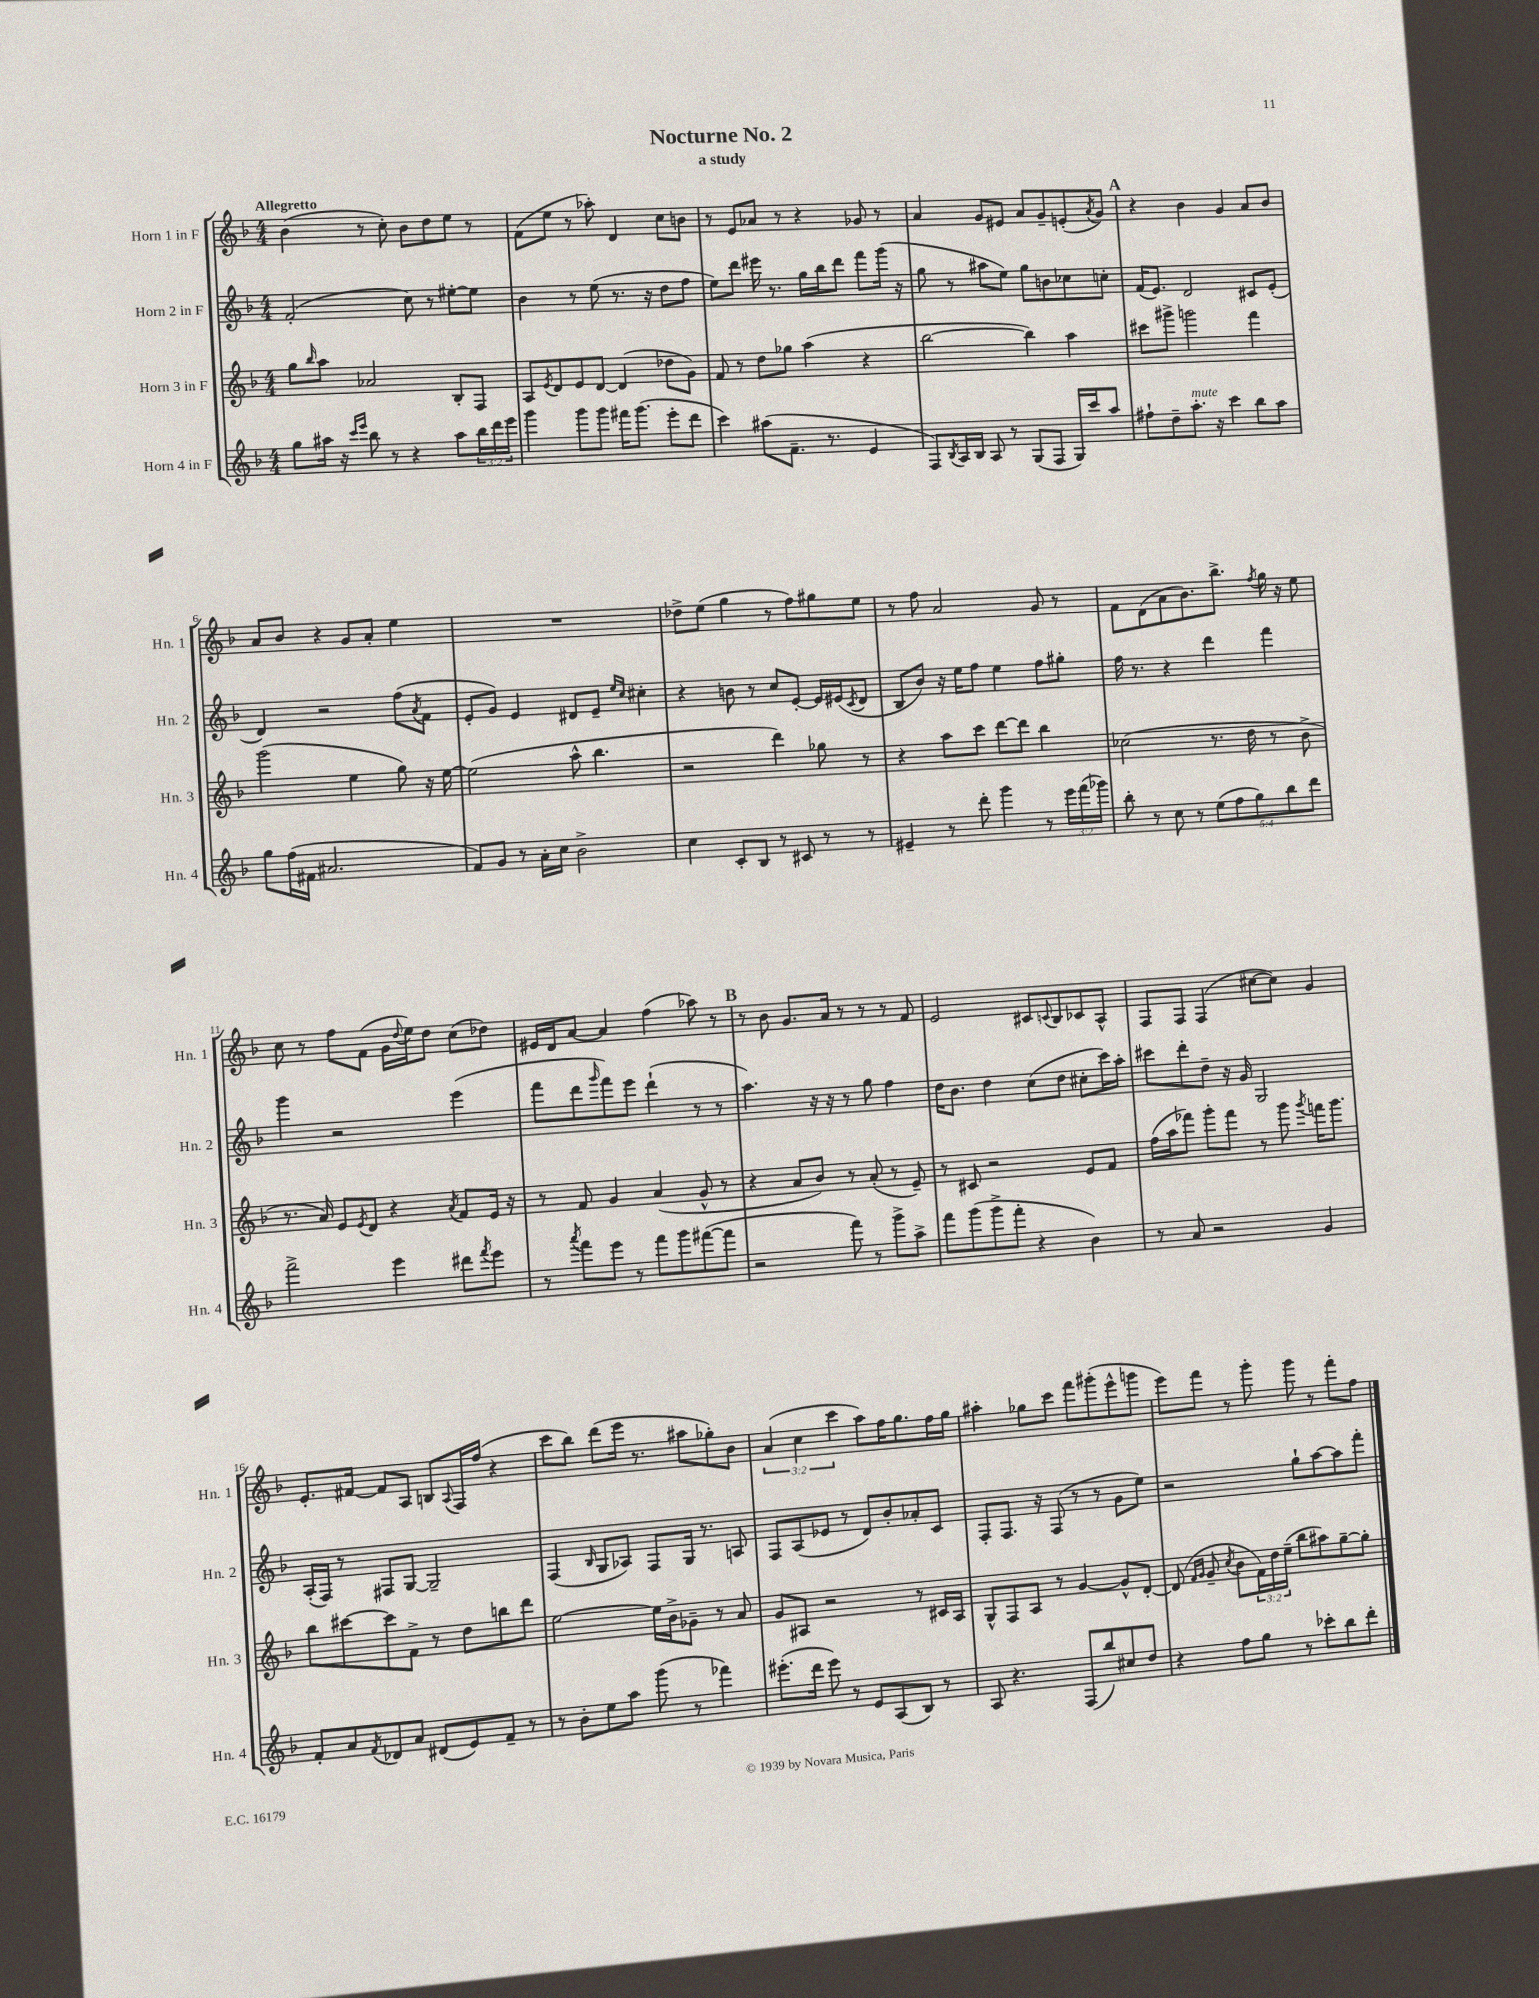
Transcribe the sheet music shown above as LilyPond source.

\header { title = "Nocturne No. 2" subtitle = "a study" }
<<
\new StaffGroup <<
\new Staff = "s0" \with { instrumentName = "Horn 1 in F" shortInstrumentName = "Hn. 1" } {
    \clef treble \key f \major \numericTimeSignature \time 4/4 \override Staff.TupletNumber.text = #tuplet-number::calc-fraction-text \tempo "Allegretto"
    bes'4( r8 c''8-.) bes'8 d''8 e''8 r8 |
    f'8( e''8 r8 aes''8-.) d'4 c''8 b'8 |
    r8 e'8 aes'8 r8 r4 ges'8 r8 |
    a'4 g'8 eis'8 a'8 g'8-- e'8-.( \acciaccatura { a'8 } g'8) |
    \mark \markup { \bold "A" } r4 bes'4 g'4 a'8 bes'8 |
    a'8 bes'8 r4 g'8 a'8-. e''4 |
    R1 |
    des''8-> e''8( g''4 r8 f''8) gis''8 e''8 |
    r8 f''8 a'2 g'8 r8 |
    f'8 d'8( a'8 bes'8.) bes''8.-> \acciaccatura { f''8 } g''16 r16 e''8 |
    c''8 r8 f''8 f'8( g'16 \appoggiatura { d''8 } e''16) d''8 c''8( des''8) |
    eis'16 d'16 a'8~ a'4 f''4( aes''8) r8 |
    \mark \markup { \bold "B" } r8 bes'8 g'8. a'16 r8 r8 r8 f'8 |
    e'2 cis'8 \appoggiatura { c'8 } bes8 ces'8 a8-^ |
    f8 f8 f4( cis''8~ cis''8) g'4 |
    e'8.-. fis'16~ fis'8 a8 b8 \appoggiatura { a8 } f16 f''16( r4 |
    c'''8 bes''8) d'''8( e'''16 r8. ais''8 ges''8-.) bes'8 |
    \tuplet 3/2 { a'4( c''4 c'''4 } a''8) f''16 g''8. f''16 g''16 |
    ais''4-. ges''8 c'''8 f'''8 gis'''8-.( e'''8-^ g'''8 |
    e'''8) f'''8 r8 g'''8-. g'''8 r8 f'''8-. f''8 \bar "|." |
}
\new Staff = "s1" \with { instrumentName = "Horn 2 in F" shortInstrumentName = "Hn. 2" } {
    \clef treble \key f \major \numericTimeSignature \time 4/4
    f'2-.( c''8) r8 eis''8~-. eis''8 |
    bes'4 r8 e''8( r8. r16 d''8 f''8 |
    e''8) d'''8 eis'''16 r8. g''16 bes''16 d'''8 f'''8 g'''16( r16 |
    g''8 r8 ais''8 e''8) g''8 b'8 ces''8 c''8-. |
    \mark \markup { \bold "A" } f'16( e'8.) d'2 cis'8 e'8-.( |
    d'4) r2 f''8( \acciaccatura { a'8 } f'8 |
    e'8-. g'8) e'4 dis'8 e'8-- \grace { e''16 c''16 } cis''4-. |
    r4 b'8 r8 c''8 e'8~-. e'16 eis'16( \acciaccatura { c'8 } d'8 |
    bes8 bes'8) r16 e''16 f''8 e''4 f''8 gis''8-. |
    f''16 r8. r4 d'''4 f'''4 |
    g'''4 r2 e'''4( |
    f'''8 d'''8 \grace { g'''16 } f'''8) e'''8 d'''4-!( r8 r8 |
    \mark \markup { \bold "B" } a''4.) r16 r16 r8 g''8 f''4 |
    d''16 bes'8. d''4 c''8( d''8 cis''8-. c'''16) a''16-. |
    cis'''8 d'''8-. d''8-- r16 g'16 g2 |
    a16-.( f16) r8 fis8 g8~ g2-- |
    f4( \grace { bes16 } g8 aes8) f8 g16 r8. a8 |
    f8 a8( ees'8 r8 d'8) bes'8-. aes'8-. c'8 |
    f8-. f8. r16 f8( r8 r8 g'8 e''8) |
    r2 g''8-! a''8~ a''8 f'''8-. \bar "|." |
}
\new Staff = "s2" \with { instrumentName = "Horn 3 in F" shortInstrumentName = "Hn. 3" } {
    \clef treble \key f \major \numericTimeSignature \time 4/4 \override Staff.TupletNumber.text = #tuplet-number::calc-fraction-text
    g''8 \grace { bes''16 } a''8 aes'2 bes8-. f8 |
    a8 \acciaccatura { e'8 } d'8 e'8 d'8~ d'4( des''8 g'8) |
    f'8 r8 d''8 ges''8 a''4( r4 |
    bes''2~ bes''4) a''4 |
    \mark \markup { \bold "A" } cis'''8 gis'''8-> g'''2 f'''4 |
    g'''2( e''4 g''8) r16 e''16~ |
    e''2( a''8-^ bes''4. |
    r2 d'''4) ges''8 r8 |
    r4 a''8 c'''8 d'''8~ d'''8 bes''4 |
    ces''2( r8. d''16 r8 bes'8-> |
    r8. a'16) e'8 \acciaccatura { e'8 } d'8 r4 \acciaccatura { a'8 } f'8 e'16 r16 |
    r8 f'8 g'4 a'4( g'8-^ r8 |
    \mark \markup { \bold "B" } r4 a'8 bes'8) r8 a'8-.( r8 e'8--) |
    r8 cis'8 r2 e'8 f'8 |
    f''16( a''16 fes'''8) g'''8-. fes'''8 r8 g'''8 \acciaccatura { g'''8 } f'''16 g'''8. |
    bes''8 cis'''8~ cis'''8 f'8-> r8 d''8 b''8 d'''8 |
    e''2~ e''16 bes'16-> ges'8-- r8 a'8 |
    g'8 ais8 r2 r8 cis'16 ais16 |
    g8-^ f8 a8 r8 g'4~ g'8-^ d'8~-. |
    d'8( \grace { f'16 g'16 } g'8-- \acciaccatura { c''8 } bes'8 \tuplet 3/2 { f'16) d''16 e''16--( } bes''8 ais''8) g''8~-- g''8-. \bar "|." |
}
\new Staff = "s3" \with { instrumentName = "Horn 4 in F" shortInstrumentName = "Hn. 4" } {
    \clef treble \key f \major \numericTimeSignature \time 4/4 \override Staff.TupletNumber.text = #tuplet-number::calc-fraction-text
    g''8 ais''16 r16 \grace { c'''16 e'''16 } bes''8 r8 r4 ais''8 \tuplet 3/2 { bes''16 d'''16 e'''16 } |
    g'''4 g'''8 g'''8 fis'''16 g'''8.( e'''8-. d'''8 |
    c'''4) ais''8( f'8.-- r8. e'4 |
    f8) \acciaccatura { bes8 } a16 bes16 a8 r8 g8( f8 g16) c'''16 a''8 |
    \mark \markup { \bold "A" } fis''8-! d''8-- a''8.-.^\markup { \italic "mute" } r16 c'''4 bes''8 a''8 |
    g''8 f''16( fis'16 ais'2. |
    f'8) g'8 r8 a'16-. c''16 bes'2-> |
    c''4 c'8-. bes8 r8 cis'8 r8 r8 |
    eis'4-- r8 d'''8-. g'''4 r8 \tuplet 3/2 { e'''16 f'''16( ges'''16) } |
    bes''8-. r8 c''8 r8 \tuplet 5/4 { e''8( f''8 g''8) bes''8 d'''8 } |
    f'''2-> e'''4 dis'''8 \acciaccatura { f'''8 } e'''8 |
    r8 \acciaccatura { a'''8 } f'''8 e'''8 r8 f'''8 g'''8 fis'''8~( fis'''8 |
    \mark \markup { \bold "B" } r2 f'''8) r8 g'''8-> a''8-> |
    f'''8 g'''8( g'''8-> f'''8-. r4 bes'4) |
    r8 a'8 r2 g'4 |
    f'8-. a'8 \acciaccatura { f'8 } des'8 a'8 dis'8( e'8) f'8-- r8 |
    r8 bes'8-. e''8 a''8 g'''8( r8 fes'''4) |
    eis'''8.-.( d'''16 eis'''8) r8 e'8 a8( bes8) r8 |
    a8 r4. f8( bes''8) cis''8 d''8 |
    r4 f''8 g''8 r8 ces'''8-. bes''8 d'''8-. \bar "|." |
}
>>
>>
